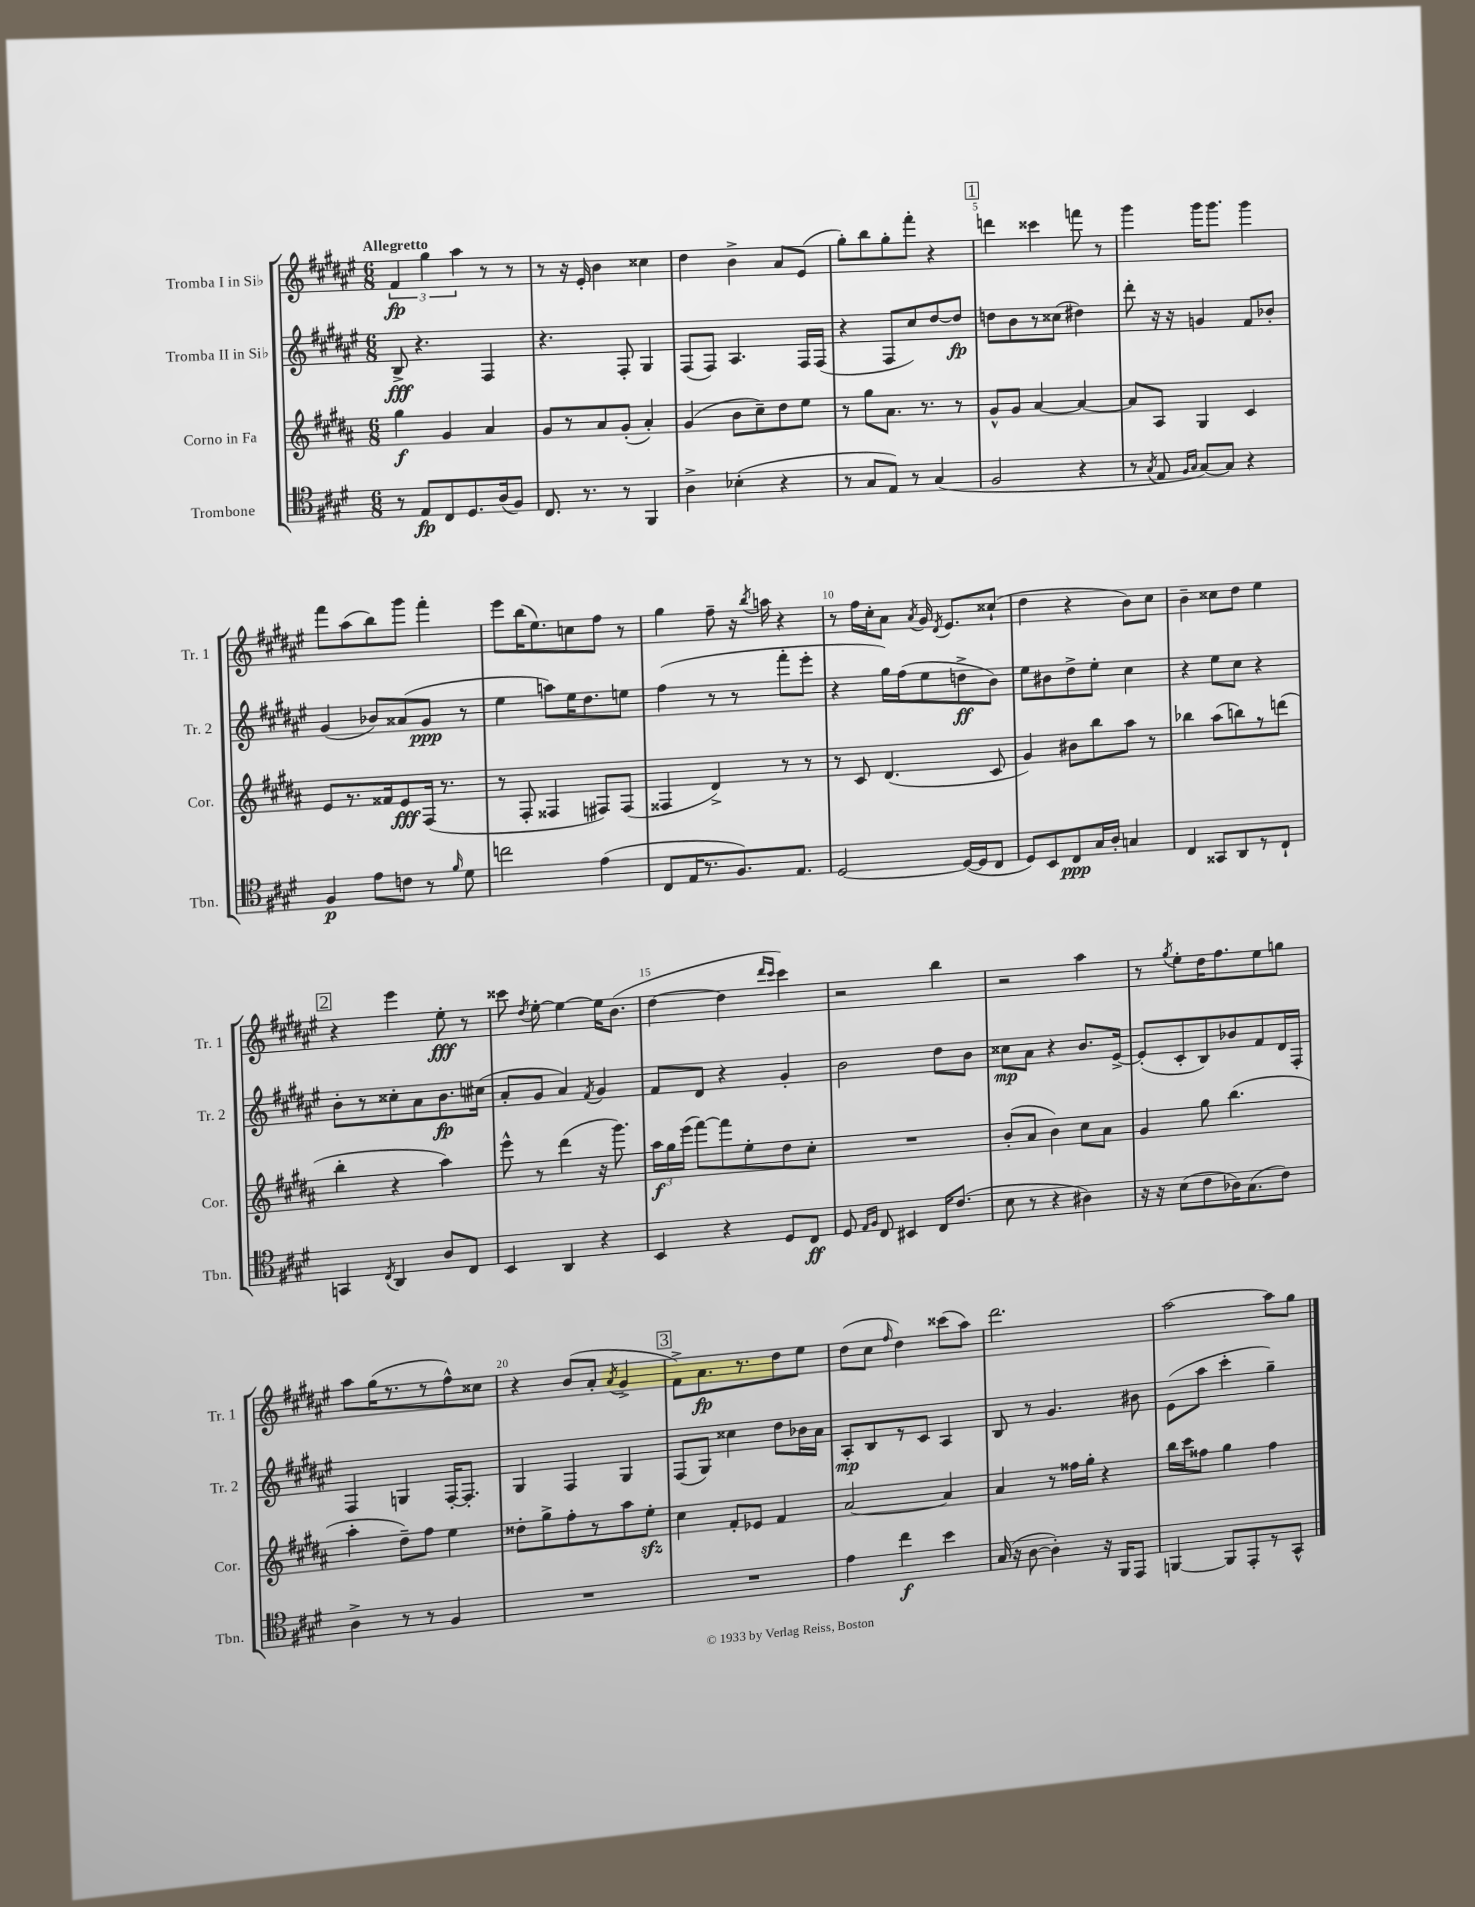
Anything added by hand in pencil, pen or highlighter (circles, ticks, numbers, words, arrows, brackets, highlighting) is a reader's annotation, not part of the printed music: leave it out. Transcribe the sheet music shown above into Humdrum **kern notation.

**kern	**dynam	**kern	**dynam	**kern	**dynam	**kern	**dynam
*part4	*part4	*part3	*part3	*part2	*part2	*part1	*part1
*staff4	*staff4	*staff3	*staff3	*staff2	*staff2	*staff1	*staff1
*I"Trombone	*	*I"Corno in Fa	*	*I"Tromba II in Si♭	*	*I"Tromba I in Si♭	*
*I'Tbn.	*	*I'Cor.	*	*I'Tr. 2	*	*I'Tr. 1	*
*clefC4	*	*clefG2	*	*clefG2	*	*clefG2	*
*k[f#c#g#d#]	*	*k[f#c#g#d#a#]	*	*k[f#c#g#d#a#e#]	*	*k[f#c#g#d#a#e#]	*
*M6/8	*	*M6/8	*	*M6/8	*	*M6/8	*
=1	=1	=1	=1	=1	=1	=1	=1
!	!	!	!	!	!	!LO:TX:a:B:t=Allegretto	!
8r	.	4gg#\	f	8B^/	fff	6f#/	fp
8E/L	fp	.	.	4.r	.	.	.
.	.	.	.	.	.	6gg#\	.
8C#/	.	4g#/	.	.	.	.	.
.	.	.	.	.	.	6aa#\	.
8.D#/	.	.	.	.	.	.	.
.	.	4a#/	.	4F#/	.	8r	.
(16A/k	.	.	.	.	.	.	.
8F#/J)	.	.	.	.	.	8r	.
=2	=2	=2	=2	=2	=2	=2	=2
8.C#/	.	8g#/L	.	4.r	.	8r	.
.	.	8r	.	.	.	16r	.
8.r	.	.	.	.	.	16e#'/	.
.	.	8a#/	.	.	.	4b\	.
8r	.	(8g#'/J	.	8F#'/	.	.	.
4FF#/	.	4a#'/)	.	4G#/	.	4cc##X\	.
=3	=3	=3	=3	=3	=3	=3	=3
4A^\	.	(4g#/	.	(8F#/L	.	4dd#\	.
.	.	.	.	8F#/J)	.	.	.
(4B-X'\	.	8b\L	.	4.A#/	.	4b^\	.
.	.	8cc#~\)	.	.	.	.	.
4r	.	8dd#\	.	.	.	8a#/L	.
.	.	8ee\J	.	16F#/LL	.	(8e#/J	.
.	.	.	.	(16F#/JJ	.	.	.
=4	=4	=4	=4	=4	=4	=4	=4
8r	.	8r	.	4r	.	8gg#'\L)	.
8G#/L	.	8gg#\L	.	.	.	8bb\	.
8E/J)	.	8.a#\J	.	8F#/L	.	8gg#'\	.
8r	.	.	.	8cc#/)	.	8fff#'\J	.
.	.	8.r	.	.	.	.	.
(4G#/	.	.	.	[8dd#/	.	4r	.
.	.	8r	.	8dd#/J]	fp	.	.
!!LO:REH:place=s1:t=1
=5	=5	=5	=5	=5	=5	=5	=5
2F#/	.	8g#^^/L	.	8ddn\L	.	4dddn\	.
.	.	8g#/J	.	8b\	.	.	.
.	.	[4a#/	.	8r	.	4ccc##X\	.
.	.	.	.	(8cc##X\J	.	.	.
4r	.	4a#/_	.	4dd#X\)	.	8fffn\	.
.	.	.	.	.	.	8r	.
=6	=6	=6	=6	=6	=6	=6	=6
8r	.	8a#/L]	.	8ddd#'\	.	4ggg#\	.
8qG#/	.	.	.	.	.	.	.
8E/	.	8A#/J	.	16r	.	.	.
.	.	.	.	16r	.	.	.
16qqF#/LL	.	.	.	.	.	.	.
16qqG#/JJ	.	.	.	.	.	.	.
[8G#/L)	.	4G#/	.	4gn/	.	16ggg#\KL	.
.	.	.	.	.	.	8.ggg#\J	.
8G#/J]	.	.	.	.	.	.	.
4r	.	4c#/	.	8f#/L	.	4ggg#\	.
.	.	.	.	8b-X'/J	.	.	.
!!LO:LB:g=z
=7	=7	=7	=7	=7	=7	=7	=7
4F#/	p	8e/L	.	(4g#/	.	8fff#\L	.
.	.	8.r	.	.	.	(8aa#\	.
8e\L	.	.	.	8b-X/L)	.	8bb\)	.
.	.	16f##X/k	.	.	.	.	.
8cn\J	.	8e/	fff	(8a##X/	.	8ggg#\J	.
8r	.	(16F#/Jk	.	8g#/J	ppp	4fff#'\	.
.	.	8.r	.	.	.	.	.
16qqf#/	.	.	.	.	.	.	.
8d#\	.	.	.	8r	.	.	.
=8	=8	=8	=8	=8	=8	=8	=8
2ccn\	.	8r	.	4ee#\	.	8eee#\L	.
.	.	8F#'/	.	.	.	(16bb\K	.
.	.	.	.	.	.	8.ee#\)	.
.	.	4F##X/	.	8aan\L)	.	.	.
.	.	.	.	16ee#\K	.	8ccn\	.
.	.	.	.	8.dd#\	.	.	.
(4e\	.	8F#X/L)	.	.	.	8ff#\J	.
.	.	(8F#/J	.	8een\J	.	8r	.
=9	=9	=9	=9	=9	=9	=9	=9
8C#/L	.	4F##X/	.	(4ff#\	.	4gg#\	.
16E/K	.	.	.	.	.	.	.
8.r	.	.	.	.	.	.	.
.	.	4d#^/)	.	8r	.	8ff#~\	.
8.F#/)	.	.	.	8r	.	16r	.
.	.	.	.	.	.	8qbb/	.
.	.	.	.	.	.	16aan\	.
.	.	8r	.	8fff#'\L	.	4r	.
8.E/J	.	.	.	.	.	.	.
.	.	8r	.	8eee#'\J	.	.	.
=10	=10	=10	=10	=10	=10	=10	=10
[2D#/	.	8r	.	4r	.	8r	.
.	.	8c#/	.	.	.	16ff#\LL	.
.	.	.	.	.	.	16cc#'\J	.
.	.	(4.d#/	.	16gg#\LL)	.	8a#\J	.
.	.	.	.	(16ff#\J	.	.	.
.	.	.	.	.	.	8qa#/	.
.	.	.	.	8ee#\	.	16g#/	.
.	.	.	.	.	.	8qd#/	.
.	.	.	.	.	.	8.e#/L	.
(16D#/LL_	.	.	.	8ddn^\	ff	.	.
16D#/J]	.	.	.	.	.	.	.
8C#/J	.	8c#/	.	8b\J)	.	(8cc##X`/J	.
=11	=11	=11	=11	=11	=11	=11	=11
8D#/L)	.	4g#/)	.	8ee#\L	.	4dd#\	.
8BB/	.	.	.	8b#X\	.	.	.
8C#/	ppp	8b#X\L	.	8dd#^\	.	4r	.
16G#/L	.	8bb\	.	8ee#'\J	.	.	.
16A'/JJ	.	.	.	.	.	.	.
4Gn/	.	8aa#\J	.	4cc#\	.	8b\L)	.
.	.	8r	.	.	.	8cc#\J	.
=12	=12	=12	=12	=12	=12	=12	=12
4C#/	.	4bb-X\	.	4r	.	4b~\	.
8GG##X/L	.	(8aa#\L	.	8ee#\L	.	8cc##X\L	.
8AA/	.	8bbn\)	.	8cc#\J	.	8dd#\J	.
8r	.	8r	.	4r	.	4ee#\	.
8C#`/J	.	(8dddn\J	.	.	.	.	.
!!LO:LB:g=z
!!LO:REH:place=s1:t=2
=13	=13	=13	=13	=13	=13	=13	=13
4GGn/	.	4bb'\	.	8b'\L	.	4r	.
.	.	.	.	8r	.	.	.
8qC#/	.	.	.	.	.	.	.
4AA/	.	4r	.	8cc##X'\	.	4eee#\	.
.	.	.	.	8a#\	.	.	.
8A/L	.	4aa#\)	.	8.b\	fp	8ee#'\	fff
8C#/J	.	.	.	.	.	8r	.
.	.	.	.	(16cc#X\Jk	.	.	.
=14	=14	=14	=14	=14	=14	=14	=14
4BB/	.	8eee^^\	.	8a#'/L	.	8ccc##X\	.
.	.	.	.	.	.	8qdd#/	.
.	.	8r	.	8g#/J	.	[8ee#'\	.
4AA/	.	(4ddd#\	.	4a#/)	.	4ee#\_	.
.	.	.	.	8qf#/	.	.	.
4r	.	16r	.	4g#/	.	16ee#\KL]	.
.	.	8.ggg#\)	.	.	.	(8.b\J	.
=15	=15	=15	=15	=15	=15	=15	=15
4BB/	.	24aa#\LL	f	8f#/L	.	[4dd#\	.
.	.	24gg#\	.	.	.	.	.
.	.	(24eee\JJ	.	.	.	.	.
.	.	[8fff#\L)	.	8d#/J	.	.	.
4r	.	8fff#\]	.	4r	.	4dd#\]	.
.	.	8ee'\	.	.	.	.	.
.	.	.	.	.	.	16qqddd#/LL	.
.	.	.	.	.	.	16qqccc#/JJ	.
8D#/L	.	8dd#\	.	4g#'/	.	4ccc#\)	.
8C#/J	ff	8cc#'\J	.	.	.	.	.
=16	=16	=16	=16	=16	=16	=16	=16
8D#/	.	2.r	.	2b\	.	2r	.
16qqE/LL	.	.	.	.	.	.	.
16qqF#/JJ	.	.	.	.	.	.	.
8C#/	.	.	.	.	.	.	.
4BB#X/	.	.	.	.	.	.	.
16C#/KL	.	.	.	8dd#\L	.	4bb\	.
(8.c#/J	.	.	.	.	.	.	.
.	.	.	.	8b\J	.	.	.
=17	=17	=17	=17	=17	=17	=17	=17
8B\	.	(8b'/L	.	8cc##X\L	mp	2r	.
8r	.	8a#/J	.	8a#\J	.	.	.
4r	.	4b\)	.	4r	.	.	.
4A#X\)	.	8cc#\L	.	8.b/L	.	4aa#\	.
.	.	8a#\J	.	.	.	.	.
.	.	.	.	[16e#^/Jk	.	.	.
=18	=18	=18	=18	=18	=18	=18	=18
16r	.	4g#/	.	(8e#'/L]	.	8r	.
16r	.	.	.	.	.	.	.
.	.	.	.	.	.	8qgg#/	.
(8B\L	.	.	.	8c#'/	.	8ee#'\L	.
8c#\	.	8gg#\	.	8B/)	.	16dd#\K	.
.	.	.	.	.	.	8.ff#\	.
16A-X\K)	.	(4.bb\	.	8b-X/	.	.	.
(8.G#\	.	.	.	.	.	.	.
.	.	.	.	8f#/	.	8ee#\	.
8c#\J)	.	.	.	16d#/L	.	8ggn\J	.
.	.	.	.	16F#'/JJ	.	.	.
!!LO:LB:g=z
=19	=19	=19	=19	=19	=19	=19	=19
4A^\	.	4aa#'\	.	4F#/	.	8aa#\L	.
.	.	.	.	.	.	(16gg#\K	.
.	.	.	.	.	.	8.r	.
8r	.	8dd#~\L)	.	4Gn/	.	.	.
8r	.	8ff#\J	.	.	.	8r	.
4F#/	.	4ee\	.	[16F#'/KL	.	8ff#^^\)	.
.	.	.	.	8.F#'/J]	.	.	.
.	.	.	.	.	.	8cc##X\J	.
=20	=20	=20	=20	=20	=20	=20	=20
2.r	.	8dd##X'\L	.	4G#/	.	4r	.
.	.	8gg#^\	.	.	.	.	.
.	.	8ff#'\	.	4F#/	.	(8b/L	.
.	.	8r	.	.	.	8a#'/J	.
.	.	.	.	.	.	8qa#/	.
.	.	8aa#\	.	4G#/	.	4g#^/	.
.	.	8eezz'\J	.	.	.	.	.
!!LO:REH:place=s1:t=3
=21	=21	=21	=21	=21	=21	=21	=21
2.r	.	4cc#\	.	(8F#/L	.	8f#^\L)	.
.	.	.	.	8G#/J)	.	8.a#\	fp
.	.	8f#'/L	.	4cc##X\	.	.	.
.	.	.	.	.	.	8.r	.
.	.	8e-X/J	.	.	.	.	.
.	.	4f#/	.	8dd#\L	.	8dd#\	.
.	.	.	.	16b-X\L	.	8ee#\J	.
.	.	.	.	16a#\JJ	.	.	.
=22	=22	=22	=22	=22	=22	=22	=22
4e\	.	[2a#/	.	8A#'/L	mp	(8dd#\L	.
.	.	.	.	8B/	.	8cc#\J	.
.	.	.	.	.	.	16qqff#/	.
4cc#\	f	.	.	8r	.	4dd#\)	.
.	.	.	.	8c#/J	.	.	.
4b\	.	4a#/]	.	4A#/	.	(8ccc##X\L	.
.	.	.	.	.	.	8aa#\J)	.
=23	=23	=23	=23	=23	=23	=23	=23
(16G#/	.	4a#/	.	8B/	.	2.ddd#\	.
16r	.	.	.	.	.	.	.
[8A\	.	.	.	8r	.	.	.
4A'\])	.	8r	.	4.g#/	.	.	.
.	.	16ff##X\LL	.	.	.	.	.
.	.	16gg#'\JJ	.	.	.	.	.
16r	.	4r	.	.	.	.	.
16FF#/KL	.	.	.	.	.	.	.
8EE/J	.	.	.	8b#X\	.	.	.
=24	=24	=24	=24	=24	=24	=24	=24
[4FFn/	.	16bb\LL	.	(8e#\L	.	[2aa#\	.
.	.	16ccc#\J	.	.	.	.	.
.	.	8ff##X\J	.	8aa#\J	.	.	.
8FF/L]	.	4gg#\	.	4ccc#'\	.	.	.
8EE'/	.	.	.	.	.	.	.
8r	.	4ff##\	.	4gg#~\)	.	8aa#\L]	.
8GG#^^/J	.	.	.	.	.	8gg#\J	.
==	==	==	==	==	==	==	==
*-	*-	*-	*-	*-	*-	*-	*-
